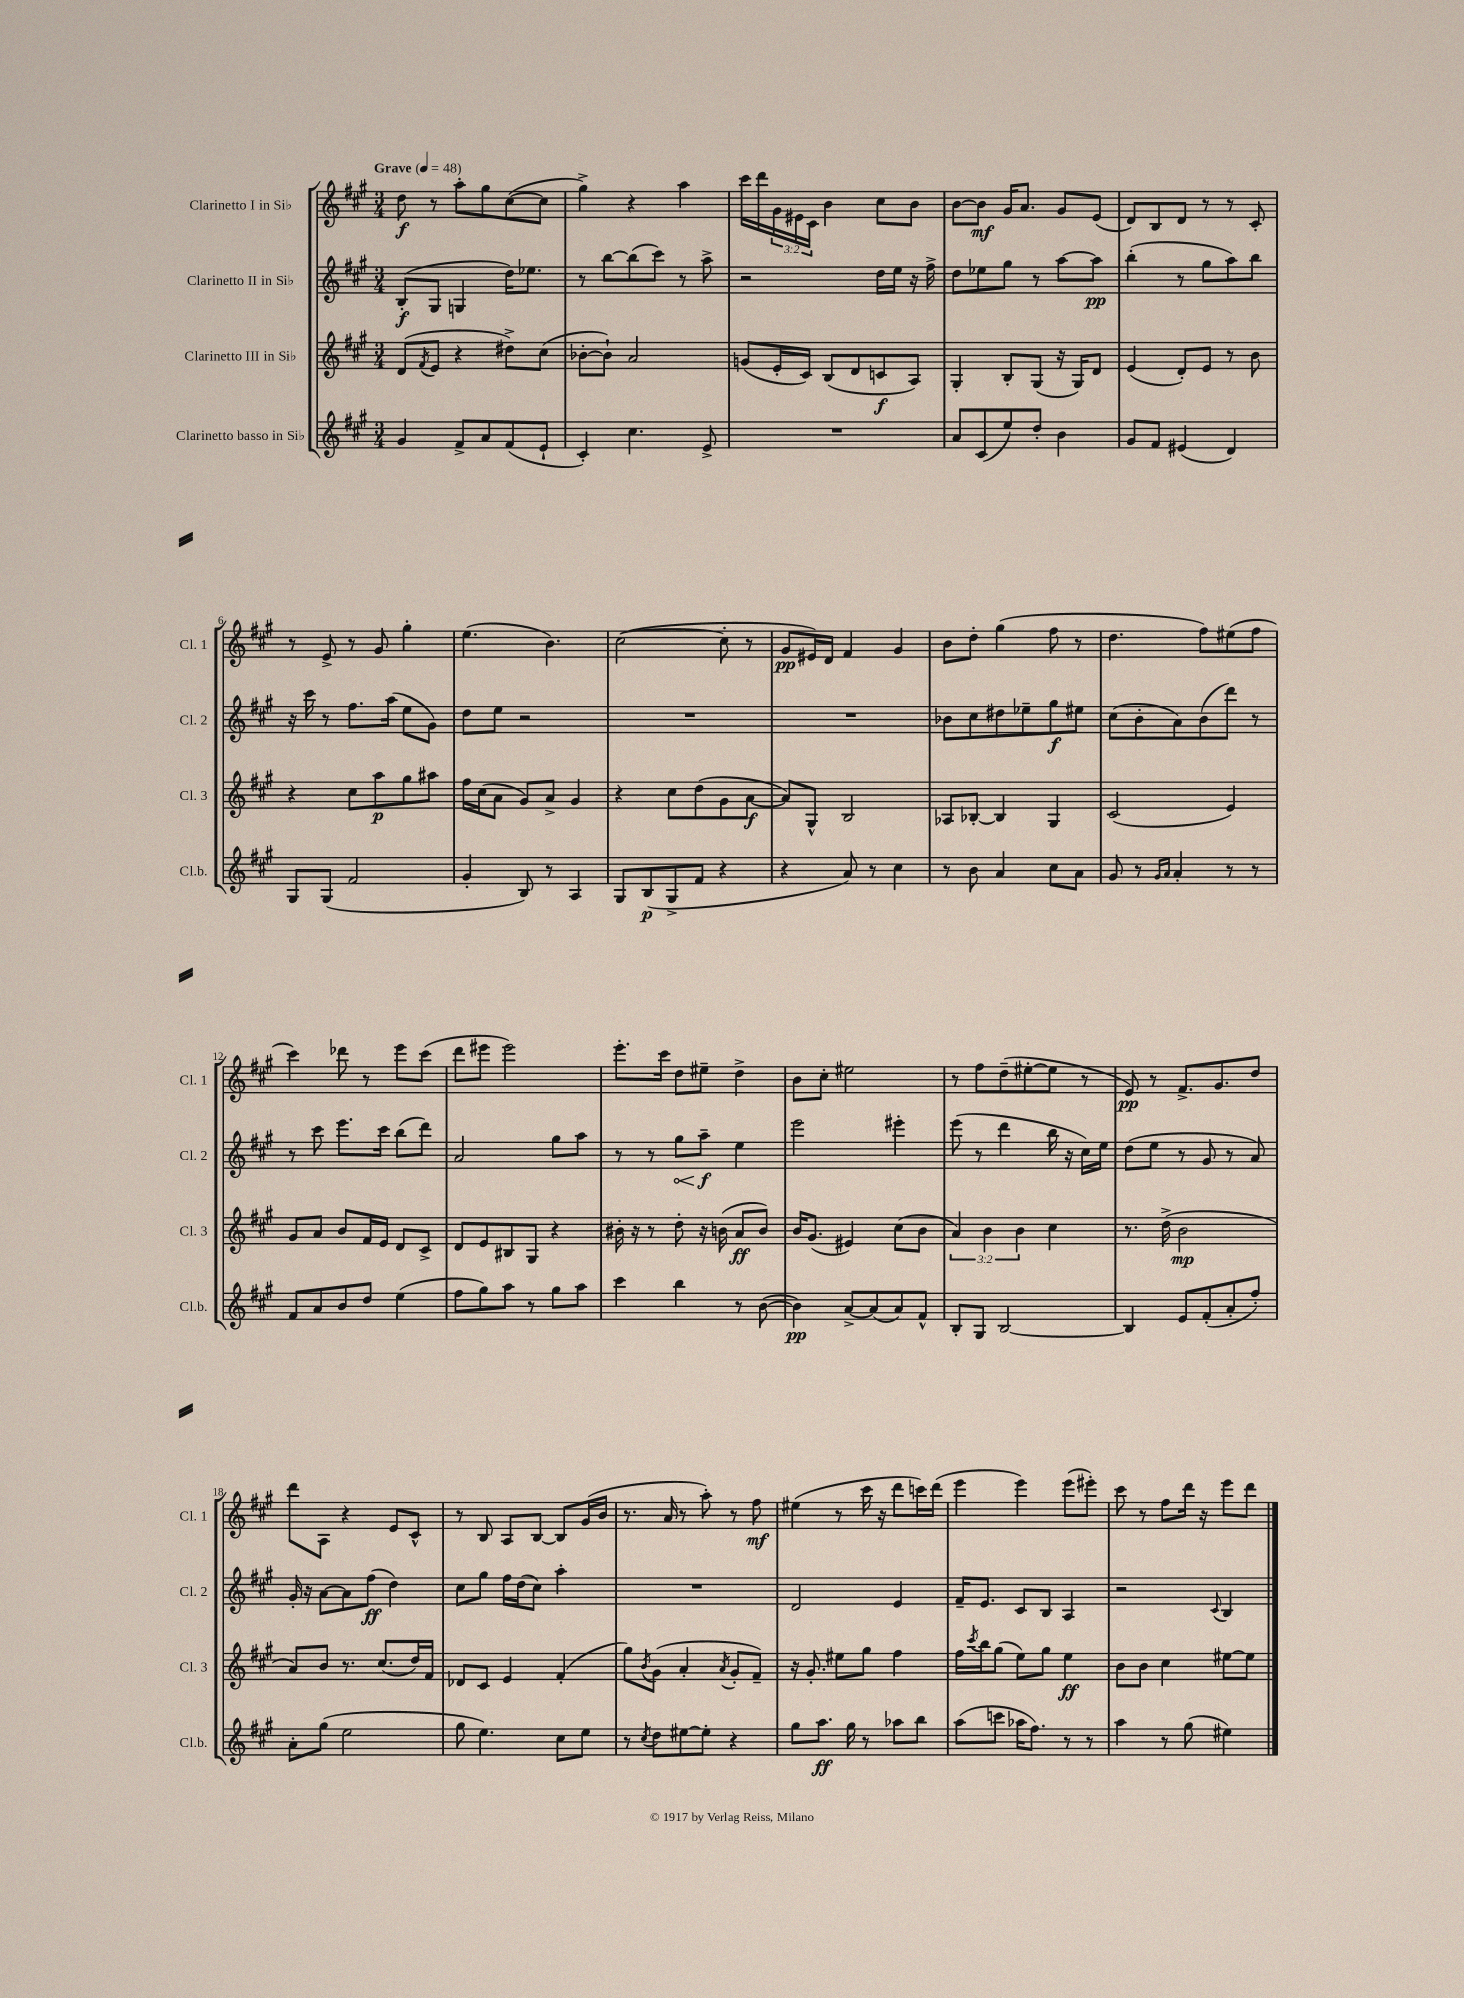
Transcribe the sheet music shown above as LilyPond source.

<<
\new StaffGroup <<
\new Staff = "s0" \with { instrumentName = "Clarinetto I in Sib" shortInstrumentName = "Cl. 1" } {
    \clef treble \key a \major \numericTimeSignature \time 3/4 \override Staff.TupletNumber.text = #tuplet-number::calc-fraction-text \tempo "Grave" 4 = 48
    d''8\f r8 a''8-. gis''8 cis''8~( cis''8 |
    gis''4->) r4 a''4 |
    cis'''16 d'''16 \tuplet 3/2 { gis'16 eis'16 cis'16 } b'4 cis''8 b'8 |
    b'8~ b'8\mf gis'16 a'8. gis'8 e'8( |
    d'8) b8 d'8 r8 r8 cis'8-. |
    r8 e'8-> r8 gis'8 gis''4-. |
    e''4.( b'4.) |
    cis''2~( cis''8-. r8 |
    gis'8\pp eis'16) d'16 fis'4 gis'4 |
    b'8 d''8-. gis''4( fis''8 r8 |
    d''4. fis''8) eis''8( fis''8 |
    cis'''4) des'''8 r8 e'''8 cis'''8( |
    d'''8 eis'''8 eis'''2) |
    e'''8.-. cis'''16 d''8 eis''8-- d''4-> |
    b'8 cis''8-. eis''2 |
    r8 fis''8 d''8--( eis''8~-. eis''8 r8 |
    e'8\pp) r8 fis'8.-> gis'8. d''8 |
    d'''8 a8 r4 e'8 cis'8-^ |
    r8 b8 a8 b8~ b8 gis'16( b'16 |
    r8. a'16 r8 a''8-.) r8 fis''8\mf |
    eis''4( r8 cis'''16 r16 d'''8 c'''16) d'''16( |
    e'''4 e'''4) e'''8( eis'''8-.) |
    cis'''8 r8 fis''8 d'''16 r16 e'''8 d'''8 \bar "|." |
}
\new Staff = "s1" \with { instrumentName = "Clarinetto II in Sib" shortInstrumentName = "Cl. 2" } {
    \clef treble \key a \major \numericTimeSignature \time 3/4
    b8-.\f( gis8 g4 d''16) ees''8. |
    r8 b''8~ b''8( cis'''8) r8 a''8-> |
    r2 d''16 e''16 r16 fis''16-> |
    d''8 ees''8 gis''8 r8 a''8~ a''8\pp |
    b''4-.( r8 gis''8 a''8) b''8 |
    r16 cis'''16 r8 fis''8. a''16( e''8 gis'8) |
    d''8 e''8 r2 |
    R2. |
    R2. |
    bes'8 cis''8 dis''8 ees''8-- gis''8\f eis''8 |
    cis''8( b'8-. a'8) b'8( d'''8) r8 |
    r8 cis'''8 e'''8. cis'''16 b''8( d'''8) |
    a'2 gis''8 a''8 |
    r8 r8 \once \override Hairpin.circled-tip = ##t gis''8\< a''8--\f\! e''4 |
    e'''2 eis'''4-. |
    e'''8( r8 d'''4 b''16 r16 cis''16) e''16 |
    d''8( e''8 r8 gis'8 r8 a'8) |
    gis'16-. r16 a'8~ a'8 fis''8\ff( d''4) |
    cis''8 gis''8 fis''16 d''16( cis''8) a''4-. |
    R2. |
    d'2 e'4 |
    fis'16-- e'8. cis'8 b8 a4 |
    r2 \appoggiatura { cis'8 } b4 \bar "|." |
}
\new Staff = "s2" \with { instrumentName = "Clarinetto III in Sib" shortInstrumentName = "Cl. 3" } {
    \clef treble \key a \major \numericTimeSignature \time 3/4 \override Staff.TupletNumber.text = #tuplet-number::calc-fraction-text
    d'8( \acciaccatura { fis'8 } e'8 r4 dis''8->) cis''8( |
    bes'8~-. bes'8-!) a'2 |
    g'8( e'16-. cis'16) b8( d'8 c'8\f a8) |
    gis4-. b8-. gis8( r16 gis16) d'8 |
    e'4( d'8-.) e'8 r8 b'8 |
    r4 cis''8 a''8\p gis''8 ais''8 |
    fis''16 cis''16( a'8 gis'8) a'8-> gis'4 |
    r4 cis''8 d''8( gis'8 a'8~\f |
    a'8) gis8-^ b2 |
    aes8 bes8~-. bes4 gis4 |
    cis'2( e'4) |
    gis'8 a'8 b'8 fis'16 e'16 d'8 cis'8-> |
    d'8 e'8 bis8 gis8 r4 |
    bis'16-. r16 r8 d''8-. r16 b'16( a'8\ff b'8) |
    b'16 gis'8.( eis'4) cis''8( b'8 |
    \tuplet 3/2 { a'4) b'4 b'4 } cis''4 |
    r8. d''16->( b'2\mp |
    a'8) b'8 r8. cis''8.( d''16) fis'16 |
    des'8 cis'8 e'4 fis'4-.( |
    gis''8) \acciaccatura { b'8 } gis'8( a'4-. \acciaccatura { a'8 } gis'8-. fis'8--) |
    r16 gis'8.-. eis''8 gis''8 fis''4 |
    fis''16 \acciaccatura { cis'''8 } b''16 gis''8( e''8) gis''8 e''4\ff |
    b'8 b'8 cis''4 eis''8~ eis''8 \bar "|." |
}
\new Staff = "s3" \with { instrumentName = "Clarinetto basso in Sib" shortInstrumentName = "Cl.b." } {
    \clef treble \key a \major \numericTimeSignature \time 3/4
    gis'4 fis'8-> a'8 fis'8( e'8-! |
    cis'4-.) cis''4. e'8-> |
    R2. |
    a'8 cis'8( e''8) d''8-. b'4 |
    gis'8 fis'8 eis'4( d'4) |
    gis8 gis8( fis'2 |
    gis'4-. b8) r8 a4 |
    gis8 b8\p( gis8-> fis'8 r4 |
    r4 a'8) r8 cis''4 |
    r8 b'8 a'4 cis''8 a'8 |
    gis'8 r8 \grace { gis'16 a'16 } a'4-. r8 r8 |
    fis'8 a'8 b'8 d''8 e''4( |
    fis''8 gis''8) a''8 r8 gis''8 a''8 |
    cis'''4 b''4 r8 b'8~( |
    b'4\pp) a'8~-> a'8( a'8) fis'8-^ |
    b8-. gis8 b2~ |
    b4 e'8 fis'8-.( a'8-. fis''8-.) |
    a'8-. gis''8( e''2 |
    gis''8 e''4.) cis''8 e''8 |
    r8 \acciaccatura { cis''8 } d''8 eis''8~ eis''8-. r4 |
    gis''8 a''8.\ff gis''16 r8 aes''8 b''8 |
    a''8( c'''8 aes''16 fis''8.) r8 r8 |
    a''4 r8 gis''8( eis''4) \bar "|." |
}
>>
>>
